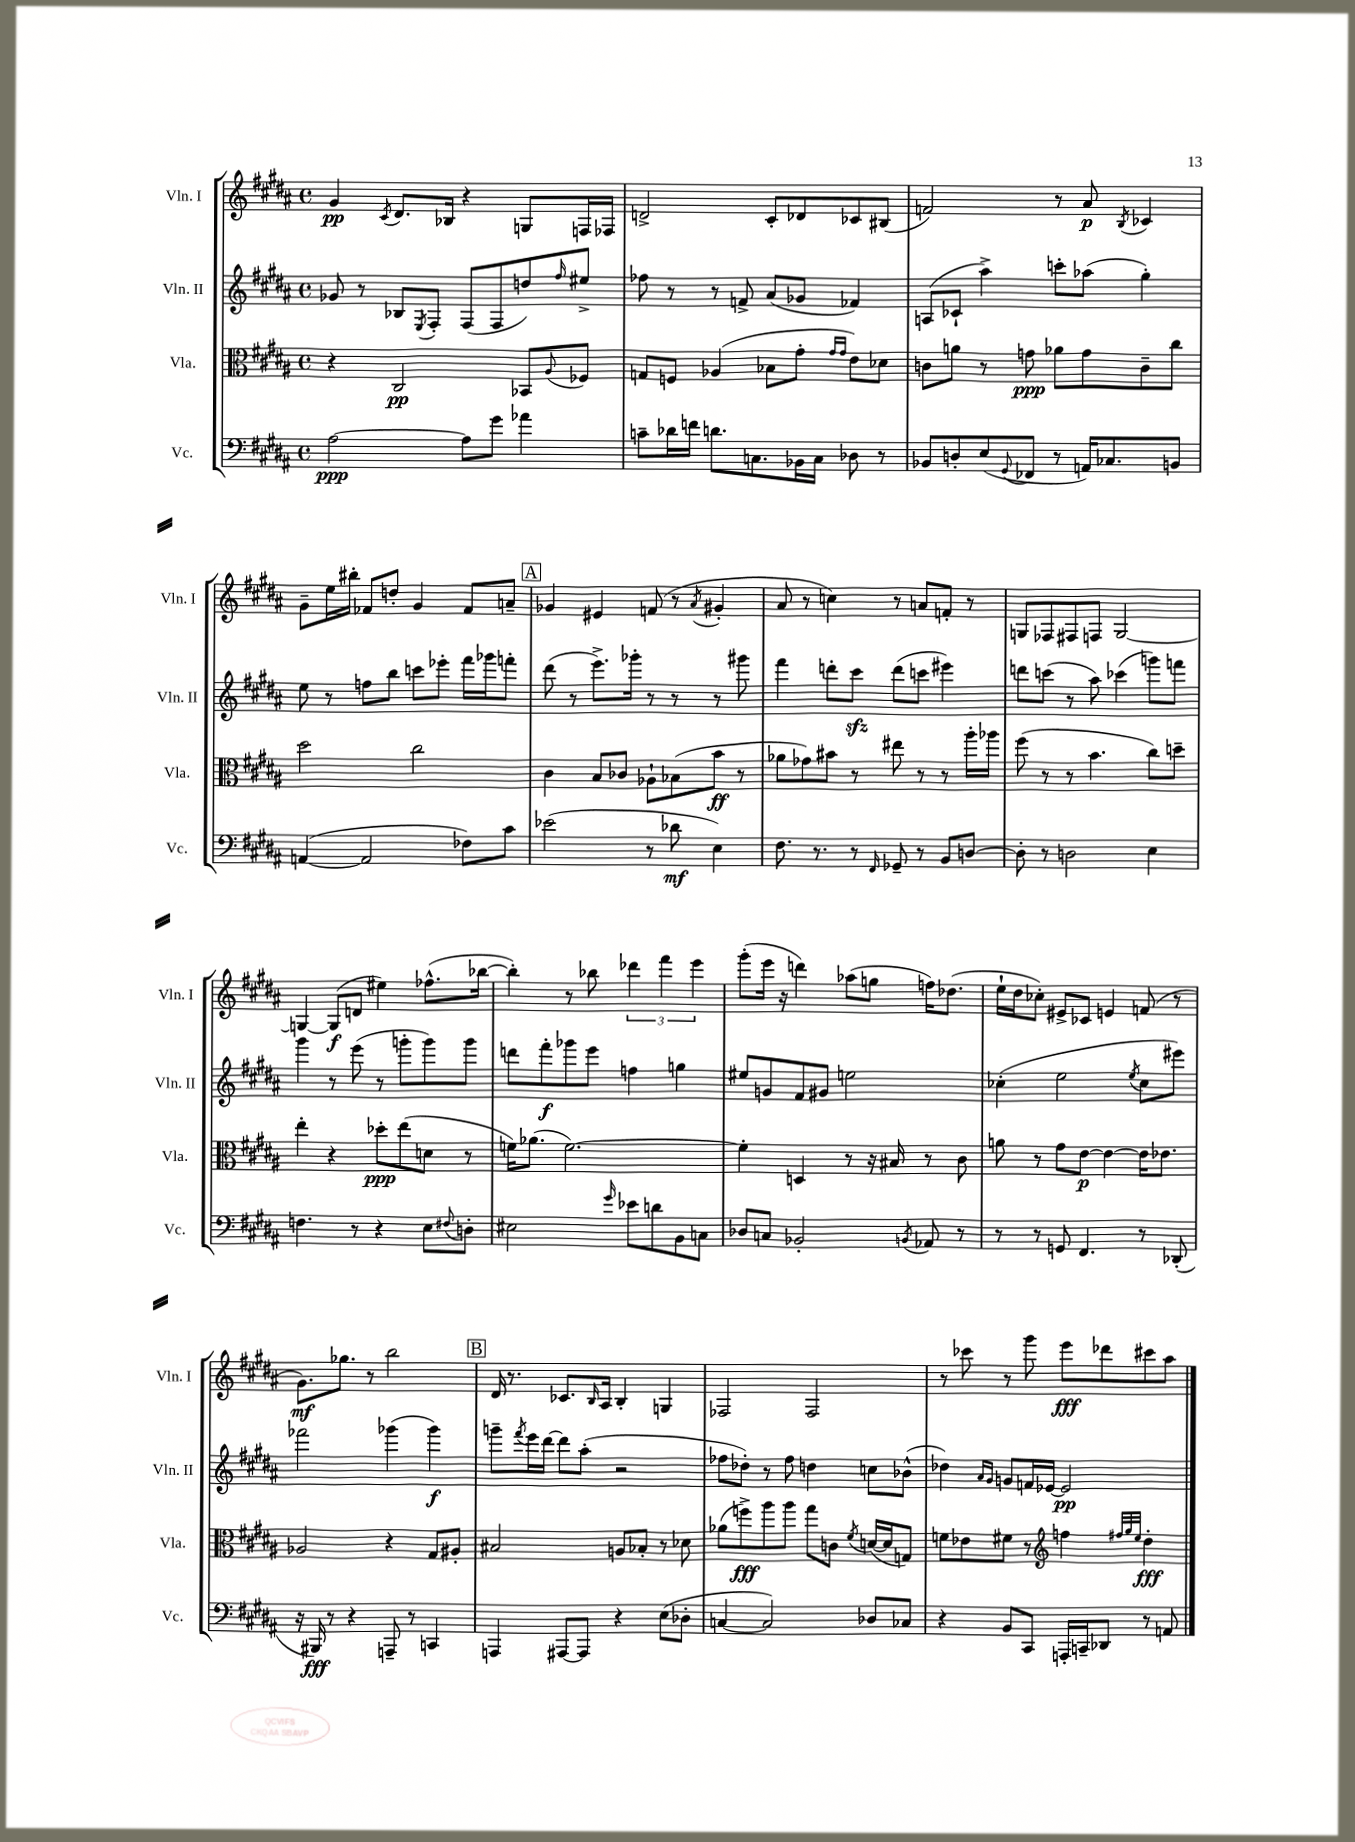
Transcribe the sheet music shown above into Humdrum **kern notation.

**kern	**kern	**kern	**kern
*staff4	*staff3	*staff2	*staff1
*clefF4	*clefC3	*clefG2	*clefG2
*k[f#c#g#d#a#]	*k[f#c#g#d#a#]	*k[f#c#g#d#a#]	*k[f#c#g#d#a#]
*M4/4	*M4/4	*M4/4	*M4/4
*met(c)	*met(c)	*met(c)	*met(c)
[2A#	4r	8g-	4g#
.	.	8r	.
.	.	.	8qc#
.	2C#	8B-	8.d#
.	.	8qE	.
.	.	8F#'	.
.	.	.	16B-
8A#]	.	(8F#	4r
8g#	.	8F#	.
4a-	8BB-	8dd)	8G
.	8qqA#	16qqff#	.
.	8F-	8ee#^	16F
.	.	.	16F-
=	=	=	=
8c~	8G	8ff-	2d^
16d-	8F	8r	.
16f	.	.	.
8.d	(4A-	8r	.
.	.	8f^	.
8.C	.	.	.
.	8B-	(8a#	8c#'
16BB-	8g#'	8g-	8d-
16C	.	.	.
.	16qqg#	.	.
.	16qqg#	.	.
8D-	8e)	4f-)	8c-
8r	8d-	.	(8B#
=	=	=	=
8BB-	8c	(8A	2f)
8D'	8a	8c-`	.
(8E	8r	4aa#^)	.
8qqGG#	.	.	.
8FF-	8g	.	.
8r	8a-	8ccc'	8r
16AA)	8g	(8aa-	8a#
8.C-	.	.	.
.	.	.	8qB
.	8c~	4gg#')	4c-
8BB	8cc#	.	.
=	=	=	=
([4AA	2dd#	8ee	8g#~
.	.	8r	16ee
.	.	.	16bb#'
2AA]	.	8ff	8f-
.	.	8bb	8dd'
.	2cc#	8ccc	4g#
.	.	8eee-'	.
8F-)	.	16fff#	8f-
.	.	16ggg-	.
8c#	.	8fff'	8a~
=	=	=	=
(2e-	4c#	(8ddd#	4g-
.	.	8r	.
.	8B	8.eee^)	4e#
.	8c-	.	.
.	.	16ggg-'	.
8r	8A-`	8r	(8f
8d-	(8B-	8r	8r
.	.	.	8qa#
4E)	8b	8r	4g#'
.	8r	8ggg#	.
=	=	=	=
8.F#	8a-	4fff#	8a#
.	8g-)	.	8r
8.r	.	.	.
.	8b#	8ddd'	4cc)
8r	8r	8ccc#	.
16qqFF#	.	.	.
8GG-~	8ee#	(8ddd	8r
8r	8r	8ccc	8a
8BB	8r	4eee#)	8f'
[8D	16aa#'	.	8r
.	16aa-	.	.
=	=	=	=
8D']	(8ff#	8ddd	8G
8r	8r	(8ccc	8F-
2D	8r	8r	8F#
.	4.b	8aa#)	8F
.	.	(4ccc-	[2G
4E	8cc#)	8ggg)	.
.	8dd~	8fff	.
=	=	=	=
4.F	4ee'	4ggg#	4G_
.	4r	8r	(8G]
8r	.	(8eee	8d
4r	8dd-'	8r	4ee#)
.	(8ee	8ggg'	.
8E	8d	8ggg)	(8.ff-^^
8qqF#	.	.	.
8D'	8r	8ggg	.
.	.	.	[16bb-
=	=	=	=
2E#	16f)	8ddd	4bb-'])
.	(8.a-	.	.
.	.	8fff#'	.
.	[2.f)	8ggg-	8r
.	.	8eee	8bb-
16qqg#	.	.	.
8e-	.	4ff	6ddd-
8d	.	.	.
.	.	.	6fff#
8BB	.	4gg	.
.	.	.	6eee
8C	.	.	.
=	=	=	=
8D-	4f']	8ee#	(8ggg#'
8C	.	8g	16eee
.	.	.	16r
2BB-'	4D	8f#	4ddd)
.	.	8g#	.
.	8r	2ee	(8aa-
.	16r	.	8gg
.	16B#	.	.
8qBB	.	.	.
8AA-	8r	.	16ff)
.	.	.	(8.dd-
8r	8c#	.	.
=	=	=	=
8r	8a	(4cc-'	16ee`
.	.	.	16dd#
8r	8r	.	8cc-')
8GG	8g#	2ee	8e#^
4.FF#	[8e	.	8c-
.	4e_	.	4e
.	.	8qee	.
8r	16e]	8cc-	(8f
.	8.e-	.	.
(8DD-'	.	8eee#)	8r
=	=	=	=
16r	2A-	2fff-	8.g#)
16BBB#)	.	.	.
8r	.	.	.
.	.	.	8.gg-
4r	.	.	.
.	.	.	8r
8AAA~	4r	(4ggg-	2bb
8r	.	.	.
4CC	8G#	4ggg-)	.
.	8A#'	.	.
=	=	=	=
4AAA	2B#	8ggg~	16d#
.	.	.	8.r
.	.	8qfff#	.
.	.	16eee	.
.	.	[16ddd#	.
[8AAA#	.	8ddd#]	8.c-
8AAA#]	.	(8aa#'	.
.	.	.	16qqB
.	.	.	16A#
4r	8A	2r	4B'
.	8B-'	.	.
(8E	8r	.	4G
8D-'	8d-	.	.
=	=	=	=
[4C	(8a-	8ff-	2F-
.	8ff^)	8dd-')	.
2C])	8aa#	8r	.
.	8aa#	8ff-	.
.	8gg#	4dd	2F-
.	8c	.	.
.	8qf#	.	.
8D-	([16d	8cc	.
.	16d]	.	.
8C-	8G)	(8b-^^	.
=	=	=	=
4r	8f	4dd-)	8r
.	8e-	.	8ccc-
.	.	16qqa#	.
.	.	16qqg#	.
8BB	8f#	8g	8r
8CC#	8r	16f	8ggg#
.	.	[16e-	.
*	*clefG2	*	*
16AAA'	4ff	2e-]	8eee
16CC~	.	.	.
8DD-	.	.	8ddd-
.	32qqff#	.	.
.	32qqgg#	.	.
.	32qqee	.	.
8r	4dd#'	.	8ccc#
8AA	.	.	8aa#
==	==	==	==
*-	*-	*-	*-
